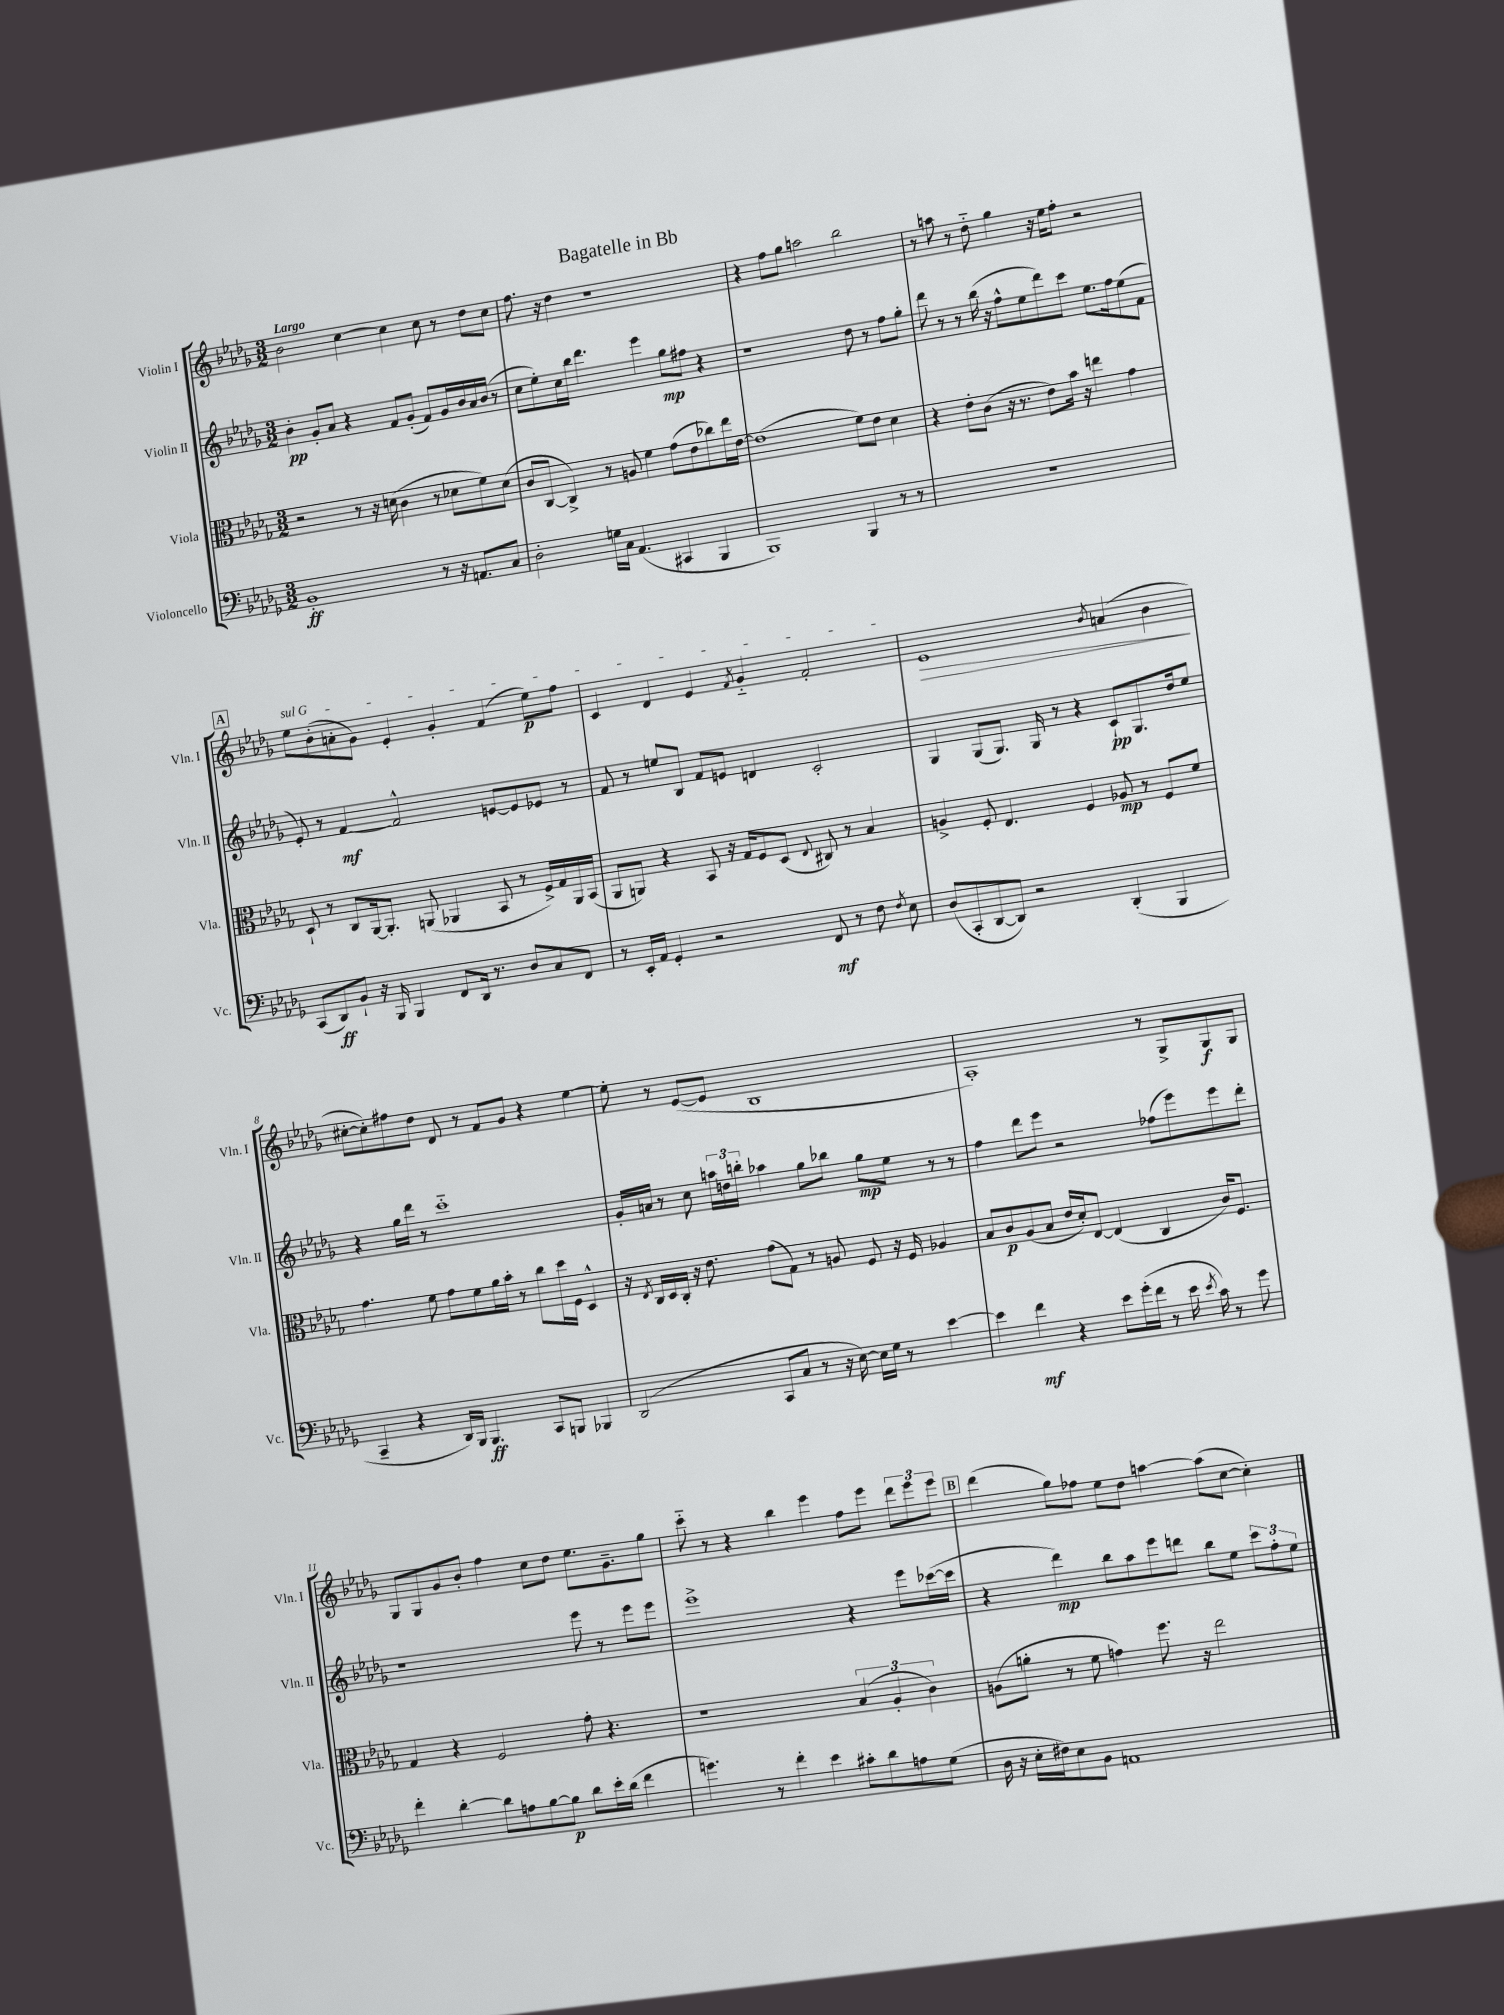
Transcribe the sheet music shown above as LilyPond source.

\header { title = "Bagatelle in Bb" }
<<
\new StaffGroup <<
\new Staff = "s0" \with { instrumentName = "Violin I" shortInstrumentName = "Vln. I" } {
    \clef treble \key des \major \numericTimeSignature \time 3/2 \tempo "Largo"
    \autoBeamOff bes'2 c''4~ c''4 c''8 r8 des''8[ c''8] |
    f''8. r16 des''4 r1 |
    r4 f''8[ ges''8] a''2 bes''2 |
    r8 a''8 r8 des''8-_ ges''4 r16 ees''16[ f''8]-. r2 |
    \mark \markup { \box "A" } \once \override TextSpanner.bound-details.left.text = \markup { \italic "sul G" } ees''8[\startTextSpan bes'8-.( a'8-. ges'8]) ees'4-. ges'4-. f'4( ees''8[\p) f''8] |
    c'4 des'4 ees'4 \acciaccatura { f'8 } ges'4-_ f'2-.\stopTextSpan |
    ees'1\> \acciaccatura { bes'8 } a'4( bes'4\! |
    cis''8[~-. cis''8-.) fis''8 des''8] des'8 r8 f'8[ ges'8] r4 ees''4~ |
    ees''8-. r8 ees'8[~( ees'8] bes1 |
    aes1-.) r8 ges8[-> ges8\f ges8] |
    ges8[ ges8 ges'8 bes'8]-. f''4 c''8[ des''8] ees''8.[ ges'8.-- ges''8] |
    c'''8-_ r8 r4 bes''4 ees'''4 f''8[ ees'''8] \tuplet 3/2 { des'''8[ ees'''8 ees'''8] } |
    \mark \markup { \box "B" } des'''4( ges''8[) fes''8] ees''8[ des''8] a''4~ a''8[( c''8]~ c''4-.) \bar "|." |
}
\new Staff = "s1" \with { instrumentName = "Violin II" shortInstrumentName = "Vln. II" } {
    \clef treble \key des \major \numericTimeSignature \time 3/2
    \autoBeamOff bes'4-.\pp ges'8[-. aes'8] r4 f'8[ ges'8]-.( f'8[) ges'16 bes'16 aes'16 bes'16]( r8 |
    c''8[ ees''8-.) c''16 bes''16] des'''4. ees'''4 ges''8[\mp fis''8] r4 |
    r1 des''8 r8 f''8[ ges''8]-. |
    des'''8 r8 r8 bes''16( r16 f''8[-^ ees''8 des'''8) c'''8] ees''8.[ f''16 ees''8( f'8] |
    \mark \markup { \box "A" } ees'8-.) r8 f'4~\mf f'2-^ e'8[~ e'8 ees'8] r8 |
    f'8 r8 e''8[ bes8] f'8[ e'8] d'4 c'2-. |
    ges4 ges8[( ges8.]) ges16 r8 r4 c'8[-!\pp ges8. des''16 ees''8] |
    r4 ges''16[ des'''16] r8 c'''1-_ |
    ges'16[-. a'16] r8 c''8 \tuplet 3/2 { a''16[ d''16 b''16]-. } aes''4 ges''8[ bes''8] ges''8[\mp ees''8] r8 r8 |
    f''4 des'''8[ ees'''8] r2 fes''8[( ees'''8) ees'''8 des'''8]-. |
    r1 ees'''8 r8 ees'''8[ ees'''8] |
    ees'''1-> r4 ees'''8[ ces'''16~( ces'''16] |
    \mark \markup { \box "B" } r4 des'''4\mp) bes''8[ aes''8 ees'''8 d'''8] bes''8[ ees''8] \tuplet 3/2 { c'''8[ f''8-. ees''8] } \bar "|." |
}
\new Staff = "s2" \with { instrumentName = "Viola" shortInstrumentName = "Vla." } {
    \clef alto \key des \major \numericTimeSignature \time 3/2
    \autoBeamOff r2 r8 r16 d'16( c'4 r8 des'8[ f'8) des'8]( |
    c'8[ c8]~ c4->) r8 a8 f'4 ges'8[( ees'8 ces''8) ees''16 ees'16]~ |
    ees'1( f'8[) ees'8] des'4 |
    r4 ees'8[-. c'8]( r16 r8. ees'8[) bes'16] r16 e''4 ges'4 |
    \mark \markup { \box "A" } des8-! r8 c8[ aes,16~ aes,8.]-. a,8( aes,4 bes,8 r8 f16[->) ges16 aes,16 bes,16]( |
    aes,8[ a,8]) r4 bes,8 r16 ges16[ f8 des8]( \appoggiatura { ees8 } cis8) r8 bes4 |
    a4-> f8-. ees4. f4 aes8\mp r8 f8[ f'8] |
    ges'4. f'8 ges'8[ f'8 aes'16 bes'16]-. r8 c''8[ des''16 f16] des4-^ |
    r16 \acciaccatura { ees8 } c16[ des16 c16]-. r16 ees'8. ges'8[( ges8]) r8 a8 f8 r16 f16 aes4 |
    bes8[ c'8\p aes8( bes8] ees'16[ des'16-.) ees8]~ ees4( c4 c'16[) f8.] |
    ges4 r4 f2 ges'8-. r4. |
    r1 \tuplet 3/2 { bes4( aes4-. c'4) } |
    \mark \markup { \box "B" } a8[( a'8]-. r8 f'8 g'4) f''8. r16 ees''2 \bar "|." |
}
\new Staff = "s3" \with { instrumentName = "Violoncello" shortInstrumentName = "Vc." } {
    \clef bass \key des \major \numericTimeSignature \time 3/2
    \autoBeamOff bes,1-.\ff r8 r16 a,8.[ c8] |
    des2-. g16[ c16] aes,4.( cis,4 bes,,4 |
    bes,,1) bes,,4 r8 r8 |
    R1. |
    \mark \markup { \box "A" } c,8[( des,8\ff) bes,8]-! r16 bes,,16 bes,,4 f,8[ des,16] r8. des8[ c8 f,8] |
    r8 ees,16[-. aes,16] ges,4-. r2 f,8\mf r8 f8 \acciaccatura { f8 } ees8 |
    des8[( c,8-. des,8~ des,8]) r2 des,4-.( bes,,4 |
    c,4-- r4 des,16[) bes,,16] bes,,4.\ff c,8[ b,,8] bes,,4 |
    des,2( c,8[ c8] r8 r16 ees16~) ees16[ ges16] r8 ees'4~ |
    ees'4 f'4\mf r4 ees'8[ ges'16-.( f'16] r8 ees'16 \acciaccatura { ees'8 } c'16) r8 ges'8 |
    f'4-. des'4~-. des'8[ a8 bes8~ bes8]\p des'8[ ees'16-. des'16]( f'4 |
    g'4.) r8 f'4-. ees'4 cis'8[-. des'8 a8 ges8]( |
    \mark \markup { \box "B" } des16 r16 ees16[-. fis16) ees8 bes,8] a,1 \bar "|." |
}
>>
>>
